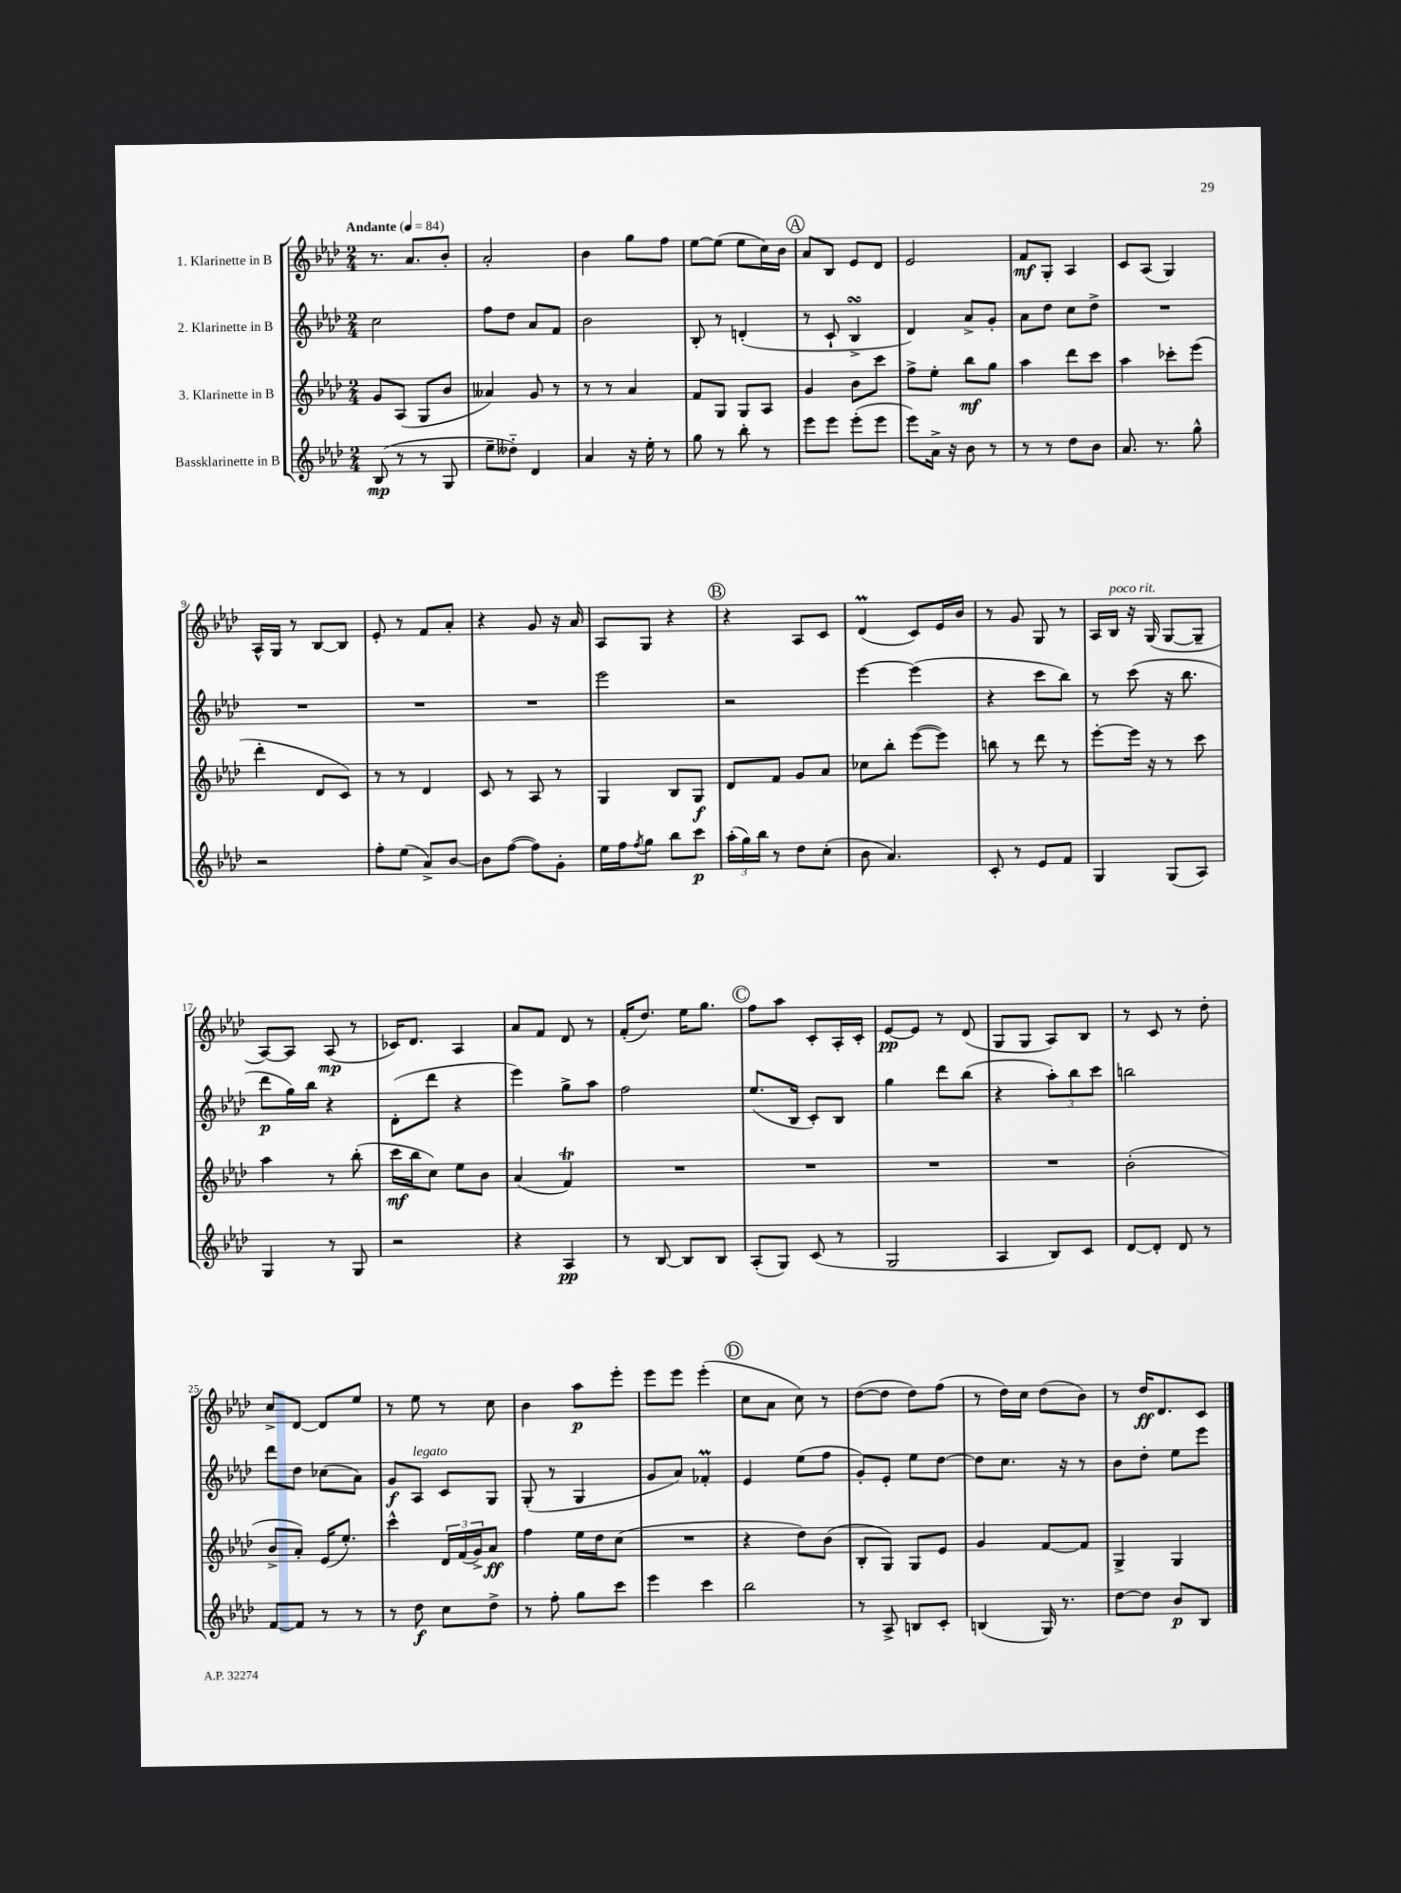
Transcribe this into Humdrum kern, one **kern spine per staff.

**kern	**dynam	**kern	**dynam	**kern	**dynam	**kern	**dynam
*part4	*part4	*part3	*part3	*part2	*part2	*part1	*part1
*staff4	*staff4	*staff3	*staff3	*staff2	*staff2	*staff1	*staff1
*I"Bassklarinette in B	*	*I"3. Klarinette in B	*	*I"2. Klarinette in B	*	*I"1. Klarinette in B	*
*clefG2	*	*clefG2	*	*clefG2	*	*clefG2	*
*k[b-e-a-d-]	*	*k[b-e-a-d-]	*	*k[b-e-a-d-]	*	*k[b-e-a-d-]	*
*M2/4	*	*M2/4	*	*M2/4	*	*M2/4	*
*MM84	*	*MM84	*	*MM84	*	*MM84	*
=1	=1	=1	=1	=1	=1	=1	=1
!	!	!	!	!	!	!LO:TX:a:B:t=Andante	!
(8B-/	mp	8g/L	.	2cc\	.	8.r	.
8r	.	(8A-/J	.	.	.	.	.
.	.	.	.	.	.	8.a-/L	.
8r	.	8G/L	.	.	.	.	.
8G/	.	8b-/J	.	.	.	8b-'/J	.
=2	=2	=2	=2	=2	=2	=2	=2
8ee-~\L	.	4a--X/)	.	8ff\L	.	2a-'/	.
8dd--X\J)	.	.	.	8dd-\J	.	.	.
4d-/	.	8g/	.	8a-/L	.	.	.
.	.	8r	.	8f/J	.	.	.
=3	=3	=3	=3	=3	=3	=3	=3
4a-/	.	8r	.	2b-\	.	4b-\	.
.	.	8r	.	.	.	.	.
16r	.	4a-/	.	.	.	8gg\L	.
16ee-'\	.	.	.	.	.	.	.
8r	.	.	.	.	.	8ff\J	.
=4	=4	=4	=4	=4	=4	=4	=4
8gg\	.	8f/L	.	8B-'/	.	[8ee-\L	.
8r	.	8G/J	.	8r	.	(8ee-\J]	.
8bb-'\	.	8G/L	.	(4dn'/	.	8ee-\L	.
8r	.	8A-/J	.	.	.	16cc\L)	.
.	.	.	.	.	.	16b-\JJ	.
!!LO:REH:place=s1:t=A
=5	=5	=5	=5	=5	=5	=5	=5
8eee-\L	.	4g/	.	8r	.	8a-/L	.
8eee-\J	.	.	.	8c`/	.	8B-/J	.
(8eee-'\L	.	8b-\L	.	4B-sSSS^/	.	8e-/L	.
8eee-\J	.	8ccc\J	.	.	.	8d-/J	.
=6	=6	=6	=6	=6	=6	=6	=6
8eee-\L)	.	8ff^\L	.	4d-/)	.	2e-/	.
16a-^\Jk	.	8ee-'\J	.	.	.	.	.
16r	.	.	.	.	.	.	.
8b-\	.	8bb-\L	mf	8a-^/L	.	.	.
8r	.	8gg\J	.	8g'/J	.	.	.
=7	=7	=7	=7	=7	=7	=7	=7
8r	.	4aa-\	.	8a-\L	.	8f/L	mf
8r	.	.	.	8dd-\J	.	8G'/J	.
8dd-\L	.	8ddd-\L	.	8cc\L	.	4A-/	.
8b-\J	.	8ccc\J	.	8dd-^\J	.	.	.
=8	=8	=8	=8	=8	=8	=8	=8
8.a-/	.	4aa-\	.	2r	.	8c/L	.
.	.	.	.	.	.	(8A-/J	.
8.r	.	.	.	.	.	.	.
.	.	8ccc-X'\L	.	.	.	4G/)	.
8gg^^\	.	(8eee-\J	.	.	.	.	.
!!LO:LB:g=z
=9	=9	=9	=9	=9	=9	=9	=9
2r	.	4ddd-'\	.	2r	.	16A-^^/LL	.
.	.	.	.	.	.	16G/JJ	.
.	.	.	.	.	.	8r	.
.	.	8d-/L	.	.	.	[8B-/L	.
.	.	8c/J)	.	.	.	8B-/J]	.
=10	=10	=10	=10	=10	=10	=10	=10
8ff'\L	.	8r	.	2r	.	8e-'/	.
(8ee-\J	.	8r	.	.	.	8r	.
8a-^/L)	.	4d-/	.	.	.	8f/L	.
[8b-/J	.	.	.	.	.	8a-'/J	.
=11	=11	=11	=11	=11	=11	=11	=11
8b-\L]	.	8c/	.	2r	.	4r	.
([8ff\J	.	8r	.	.	.	.	.
8ff\L])	.	8A-/	.	.	.	8g/	.
8g'\J	.	8r	.	.	.	16r	.
.	.	.	.	.	.	16a-/	.
=12	=12	=12	=12	=12	=12	=12	=12
16ee-\LL	.	4G/	.	2eee-\	.	8A-/L	.
16ff\J	.	.	.	.	.	.	.
8qff/	.	.	.	.	.	.	.
8gg\J	.	.	.	.	.	8G/J	.
8bb-\L	.	8B-/L	.	.	.	4r	.
8ccc\J	p	8G/J	f	.	.	.	.
!!LO:REH:place=s1:t=B
=13	=13	=13	=13	=13	=13	=13	=13
(24aa-'\LL	.	8d-/L	.	2r	.	4r	.
24gg\)	.	.	.	.	.	.	.
24bb-\JJ	.	.	.	.	.	.	.
8r	.	8f/J	.	.	.	.	.
8dd-\L	.	8g/L	.	.	.	8A-/L	.
(8cc'\J	.	8a-/J	.	.	.	8c/J	.
=14	=14	=14	=14	=14	=14	=14	=14
8b-\	.	8cc-X\L	.	[4eee-\	.	(4d-M/	.
4.a-/)	.	8bb-'\J	.	.	.	.	.
.	.	([8eee-\L	.	(4eee-\]	.	8c/L)	.
.	.	8eee-\J])	.	.	.	16e-/L	.
.	.	.	.	.	.	16b-/JJ	.
=15	=15	=15	=15	=15	=15	=15	=15
8c'/	.	8bbn\	.	4r	.	8r	.
8r	.	8r	.	.	.	8g/	.
8e-/L	.	8ddd-\	.	8ccc\L	.	8G/	.
8f/J	.	8r	.	8bb-\J)	.	8r	.
=16	=16	=16	=16	=16	=16	=16	=16
4G/	.	[8eee-'\L	.	8r	.	16A-/LL	.
!	!	!	!	!	!	!LO:TX:a:i:t=poco rit.	!
.	.	.	.	.	.	16B-/JJ	.
.	.	16eee-\Jk]	.	(8ccc\	.	16r	.
.	.	16r	.	.	.	(16G/	.
(8G/L	.	8r	.	16r	.	[8G/L	.
.	.	.	.	8.bb-\	.	.	.
8A-/J)	.	8ccc\	.	.	.	8G~/J]	.
!!LO:LB:g=z
=17	=17	=17	=17	=17	=17	=17	=17
4G/	.	4aa-\	.	8ddd-\L	p	[8A-/L)	.
.	.	.	.	16gg\L)	.	8A-/J]	.
.	.	.	.	16bb-\JJ	.	.	.
8r	.	8r	.	4r	.	(8A-/	mp
8G/	.	(8bb-'\	.	.	.	8r	.
=18	=18	=18	=18	=18	=18	=18	=18
2r	.	16ccc\LL	mf	(8d-'\L	.	16c-X/KL)	.
.	.	16bb-\J	.	.	.	8.d-/J	.
.	.	8cc\J)	.	8ddd-\J	.	.	.
.	.	8ee-\L	.	4r	.	4A-/	.
.	.	8b-\J	.	.	.	.	.
=19	=19	=19	=19	=19	=19	=19	=19
4r	.	(4a-/	.	4eee-\)	.	8a-/L	.
.	.	.	.	.	.	8f/J	.
4A-/	pp	4fT/)	.	8gg^\L	.	8d-/	.
.	.	.	.	8aa-\J	.	8r	.
=20	=20	=20	=20	=20	=20	=20	=20
8r	.	2r	.	2ff\	.	(16f'/KL	.
.	.	.	.	.	.	8.dd-/J)	.
[8B-/	.	.	.	.	.	.	.
8B-/L]	.	.	.	.	.	16ee-\KL	.
.	.	.	.	.	.	8.gg\J	.
8B-/J	.	.	.	.	.	.	.
!!LO:REH:place=s1:t=C
=21	=21	=21	=21	=21	=21	=21	=21
(8A-'/L	.	2r	.	(8.ee-/L	.	8ff\L	.
8G/J)	.	.	.	.	.	8aa-\J	.
.	.	.	.	16B-/Jk	.	.	.
(8c/	.	.	.	8c'/L)	.	8c'/L	.
8r	.	.	.	8B-/J	.	16A-'/L	.
.	.	.	.	.	.	16c'/JJ	.
=22	=22	=22	=22	=22	=22	=22	=22
2G/	.	2r	.	4gg\	.	[8e-/L	pp
.	.	.	.	.	.	8e-/J]	.
.	.	.	.	8ddd-\L	.	8r	.
.	.	.	.	(8bb-\J	.	(8d-/	.
=23	=23	=23	=23	=23	=23	=23	=23
4A-/	.	2r	.	4r	.	8G/L	.
.	.	.	.	.	.	8G/J	.
8B-/L)	.	.	.	12aa-'\L)	.	8A-/L)	.
.	.	.	.	12bb-\	.	.	.
8c/J	.	.	.	.	.	8B-/J	.
.	.	.	.	12ccc\J	.	.	.
=24	=24	=24	=24	=24	=24	=24	=24
[8d-/L	.	(2b-'\	.	2bbn\	.	8r	.
8d-'/J]	.	.	.	.	.	8c/	.
8d-/	.	.	.	.	.	8r	.
8r	.	.	.	.	.	8dd-'\	.
!!LO:LB:g=z
=25	=25	=25	=25	=25	=25	=25	=25
[8f/L	.	8b-^/L	.	8ddd-\L	.	8cc^/L	.
8f/J]	.	8a-'/J)	.	8dd-\J	.	[8d-/J	.
8r	.	(16e-/KL	.	(8cc-X\L	.	8d-/L]	.
.	.	8.ee-'/J)	.	.	.	.	.
8r	.	.	.	8a-\J)	.	8ee-/J	.
=26	=26	=26	=26	=26	=26	=26	=26
8r	.	4ccc^^\	.	8g/L	f	8r	.
!	!	!	!	!LO:TX:a:i:t=legato	!	!	!
8dd-\	f	.	.	8A-/J	.	8ee-\	.
8cc\L	.	24d-/LL	.	8c/L	.	8r	.
.	.	(24f/	.	.	.	.	.
.	.	24g^/J)	.	.	.	.	.
8dd-^\J	.	8a-/J	ff	8G/J	.	8cc\	.
=27	=27	=27	=27	=27	=27	=27	=27
8r	.	4ff\	.	(8G'/	.	4b-\	.
8ff'\	.	.	.	8r	.	.	.
8gg\L	.	16ee-\LL	.	4G/	.	8aa-\L	p
.	.	16dd-\J	.	.	.	.	.
8ccc\J	.	(8cc\J	.	.	.	8eee-'\J	.
=28	=28	=28	=28	=28	=28	=28	=28
4eee-\	.	2r	.	8g/L	.	8eee-\L	.
.	.	.	.	8a-/J)	.	8eee-\J	.
4ccc\	.	.	.	4f-XM'/	.	(4eee-'\	.
!!LO:REH:place=s1:t=D
=29	=29	=29	=29	=29	=29	=29	=29
2bb-\	.	4r	.	4e-/	.	8cc\L	.
.	.	.	.	.	.	8a-\J	.
.	.	8dd-\L)	.	(8ee-\L	.	8cc\)	.
.	.	(8b-\J	.	8ff\J	.	8r	.
=30	=30	=30	=30	=30	=30	=30	=30
8r	.	8B-'/L	.	8g'/L)	.	([8dd-\L	.
8A-^/	.	8G/J)	.	8e-'/J	.	8dd-\J]	.
8Bn/L	.	8G/L	.	8ee-\L	.	8dd-\L)	.
8c'/J	.	8e-/J	.	[8dd-\J	.	(8ff\J	.
=31	=31	=31	=31	=31	=31	=31	=31
(4Bn/	.	4g/	.	8dd-\L]	.	8r	.
.	.	.	.	8.cc\J	.	16dd-\LL)	.
.	.	.	.	.	.	16cc\JJ	.
16G/)	.	[8f/L	.	.	.	(8dd-\L	.
8.r	.	.	.	16r	.	.	.
.	.	8f/J]	.	8r	.	8b-\J)	.
=32	=32	=32	=32	=32	=32	=32	=32
[8dd-\L	.	4G^/	.	8b-\L	.	8r	.
8dd-\J]	.	.	.	8dd-'\J	.	16dd-/KL	ff
.	.	.	.	.	.	8.d-/	.
8b-/L	p	4G/	.	8ee-\L	.	.	.
8B-/J	.	.	.	8eee-\J	.	8c/J	.
==	==	==	==	==	==	==	==
*-	*-	*-	*-	*-	*-	*-	*-
